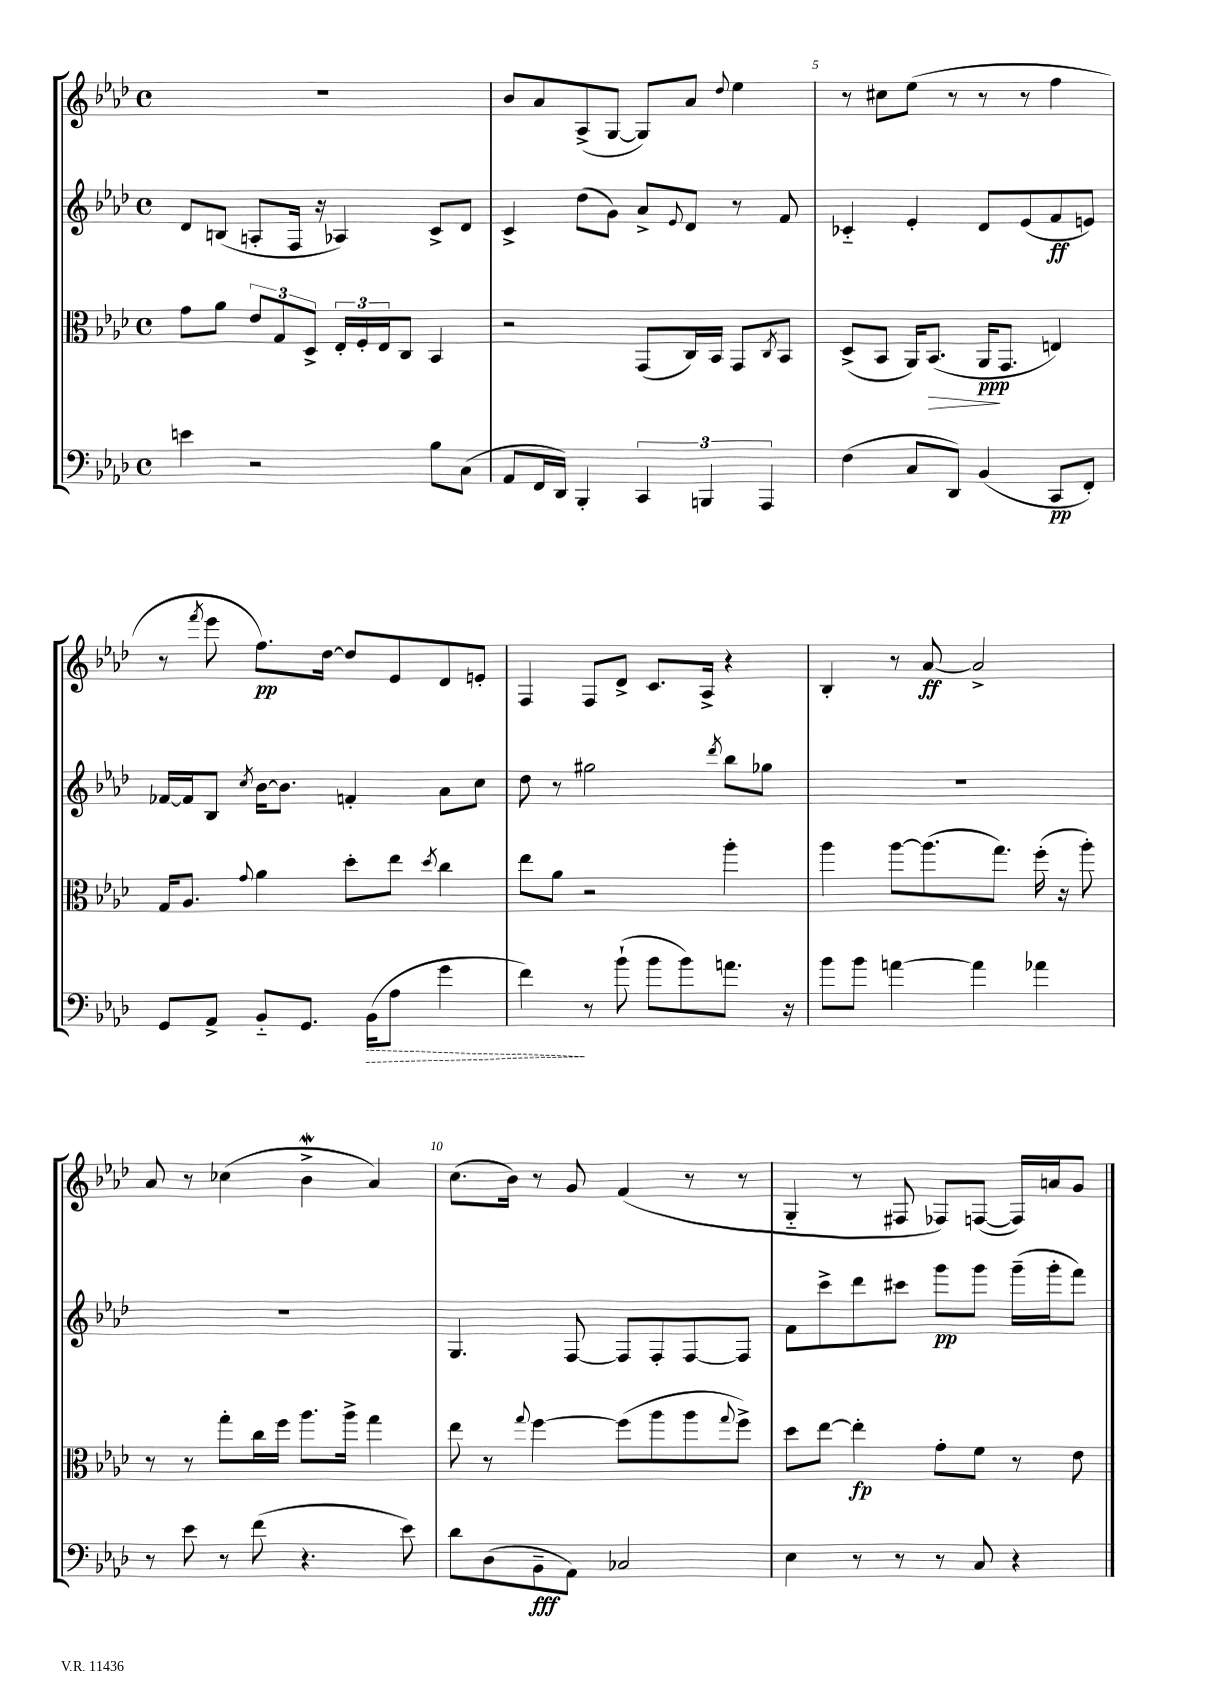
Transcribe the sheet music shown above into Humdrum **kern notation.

**kern	**dynam	**kern	**dynam	**kern	**dynam	**kern	**dynam
*part4	*part4	*part3	*part3	*part2	*part2	*part1	*part1
*staff4	*staff4	*staff3	*staff3	*staff2	*staff2	*staff1	*staff1
*clefF4	*	*clefC3	*	*clefG2	*	*clefG2	*
*k[b-e-a-d-]	*	*k[b-e-a-d-]	*	*k[b-e-a-d-]	*	*k[b-e-a-d-]	*
*M4/4	*	*M4/4	*	*M4/4	*	*M4/4	*
*met(c)	*	*met(c)	*	*met(c)	*	*met(c)	*
=3	=3	=3	=3	=3	=3	=3	=3
4en\	.	8g\L	.	8d-/L	.	1r	.
.	.	8a-\J	.	(8Bn/J	.	.	.
2r	.	12e-/L	.	8An'/L	.	.	.
.	.	12G/	.	.	.	.	.
.	.	.	.	16F/Jk	.	.	.
.	.	12D-^/J	.	.	.	.	.
.	.	.	.	16r	.	.	.
.	.	24E-'/LL	.	4A-X/)	.	.	.
.	.	24F'/	.	.	.	.	.
.	.	24E-/J	.	.	.	.	.
.	.	8C/J	.	.	.	.	.
8B-\L	.	4BB-/	.	8c^/L	.	.	.
(8C\J	.	.	.	8d-/J	.	.	.
=4	=4	=4	=4	=4	=4	=4	=4
8AA-/L	.	2r	.	4c^/	.	8b-/L	.
16FF/L	.	.	.	.	.	8a-/	.
16DD-/JJ)	.	.	.	.	.	.	.
4BBB-'/	.	.	.	(8dd-\L	.	(8A-^/	.
.	.	.	.	8g\J)	.	[8G/J	.
6CC/	.	(8GG/L	.	8a-^/L	.	8G/L])	.
.	.	.	.	8qqe-/	.	.	.
.	.	16C/L)	.	8d-/J	.	8a-/J	.
6BBBn/	.	.	.	.	.	.	.
.	.	16BB-/JJ	.	.	.	.	.
.	.	.	.	.	.	8qqdd-/	.
.	.	8GG/L	.	8r	.	4ee-\	.
6AAA-/	.	.	.	.	.	.	.
.	.	8qC/	.	.	.	.	.
.	.	8BB-/J	.	8f/	.	.	.
=5	=5	=5	=5	=5	=5	=5	=5
(4F\	.	(8D-^/L	.	4c-X/	.	8r	.
.	.	8BB-/J	.	.	.	8cc#X\L	.
8C/L	.	16AA-/KL)	.	4e-'/	.	(8ee-\J	.
!	!	!	!LO:HP:b	!	!	!	!
.	.	(8.BB-/J	>	.	.	.	.
8DD-/J)	.	.	.	.	.	8r	.
(4BB-/	.	16AA-/KL	ppp	8d-/L	.	8r	.
.	.	8.GG/J	]	.	.	.	.
.	.	.	.	(8e-/	.	8r	.
8CC/L	pp	4En/)	.	8f/	ff	4ff\	.
8FF'/J)	.	.	.	8en/J)	.	.	.
!!LO:LB:g=z
=6	=6	=6	=6	=6	=6	=6	=6
8GG/L	.	16G/KL	.	[16f-X/LL	.	8r	.
.	.	8.A-/J	.	16f-/J]	.	.	.
.	.	.	.	.	.	8qfff/	.
8AA-^/J	.	.	.	8B-/J	.	8eee-\	.
.	.	8qqg/	.	8qcc/	.	.	.
8BB-/L	.	4a-\	.	[16b-\KL	.	8.ff\L)	pp
.	.	.	.	8.b-\J]	.	.	.
8.GG/J	.	.	.	.	.	.	.
.	.	.	.	.	.	[16dd-\Jk	.
.	.	8dd-'\L	.	4fn'/	.	8dd-/L]	.
!	!LO:HP:b	!	!	!	!	!	!
(16BB-\KL	>	.	.	.	.	.	.
8A-\J	.	8ee-\J	.	.	.	8e-/	.
.	.	8qdd-/	.	.	.	.	.
4g\	.	4cc\	.	8a-\L	.	8d-/	.
.	.	.	.	8cc\J	.	8en'/J	.
=7	=7	=7	=7	=7	=7	=7	=7
4f\)	.	8ee-\L	.	8dd-\	.	4F/	.
.	.	8a-\J	.	8r	.	.	.
8r	]	2r	.	2gg#X\	.	8F/L	.
(8b-`\	.	.	.	.	.	8d-^/J	.
8b-\L	.	.	.	.	.	8.c/L	.
8b-\)	.	.	.	.	.	.	.
.	.	.	.	.	.	16A-^/Jk	.
.	.	.	.	8qddd-/	.	.	.
8.an\J	.	4aa-'\	.	8bb-\L	.	4r	.
.	.	.	.	8gg-X\J	.	.	.
16r	.	.	.	.	.	.	.
=8	=8	=8	=8	=8	=8	=8	=8
8b-\L	.	4aa-\	.	1r	.	4B-'/	.
8b-\J	.	.	.	.	.	.	.
[4an\	.	[8aa-\L	.	.	.	8r	.
.	.	(8.aa-\]	.	.	.	[8a-/	ff
4a\]	.	.	.	.	.	2a-^/]	.
.	.	8.gg\J)	.	.	.	.	.
4a-X\	.	(16ff'\	.	.	.	.	.
.	.	16r	.	.	.	.	.
.	.	8aa-'\)	.	.	.	.	.
!!LO:LB:g=z
=9	=9	=9	=9	=9	=9	=9	=9
8r	.	8r	.	1r	.	8a-/	.
8e-\	.	8r	.	.	.	8r	.
8r	.	8gg'\L	.	.	.	(4cc-X\	.
(8f\	.	16cc\L	.	.	.	.	.
.	.	16ff\JJ	.	.	.	.	.
4.r	.	8.aa-\L	.	.	.	4b-W^\	.
.	.	16aa-^\Jk	.	.	.	.	.
.	.	4gg\	.	.	.	4a-/)	.
8e-\)	.	.	.	.	.	.	.
=10	=10	=10	=10	=10	=10	=10	=10
8d-\L	.	8ee-\	.	4.G/	.	(8.cc\L	.
(8D-\	.	8r	.	.	.	.	.
.	.	.	.	.	.	16b-\Jk)	.
.	.	8qqgg/	.	.	.	.	.
8BB-~\	fff	[4ff\	.	.	.	8r	.
8AA-\J)	.	.	.	[8F/	.	8g/	.
2C-X/	.	(8ff\L]	.	8F/L]	.	(4f/	.
.	.	8aa-\	.	8F'/	.	.	.
.	.	8aa-\	.	[8F/	.	8r	.
.	.	8qqgg/	.	.	.	.	.
.	.	8ff^\J)	.	8F/J]	.	8r	.
=11	=11	=11	=11	=11	=11	=11	=11
4E-\	.	8dd-\L	.	8f\L	.	4G/	.
.	.	[8ee-\J	.	8ccc^\	.	.	.
8r	.	4ee-'\]	fp	8ddd-\	.	8r	.
8r	.	.	.	8ccc#X\J	.	8F#X/	.
8r	.	8g'\L	.	8ggg\L	pp	8F-X/L)	.
8C/	.	8f\J	.	8ggg\J	.	([8Fn/J	.
4r	.	8r	.	(16ggg~\LL	.	16F/LL])	.
.	.	.	.	16ggg'\J	.	16an/J	.
.	.	8e-\	.	8fff\J)	.	8g/J	.
==	==	==	==	==	==	==	==
*-	*-	*-	*-	*-	*-	*-	*-
